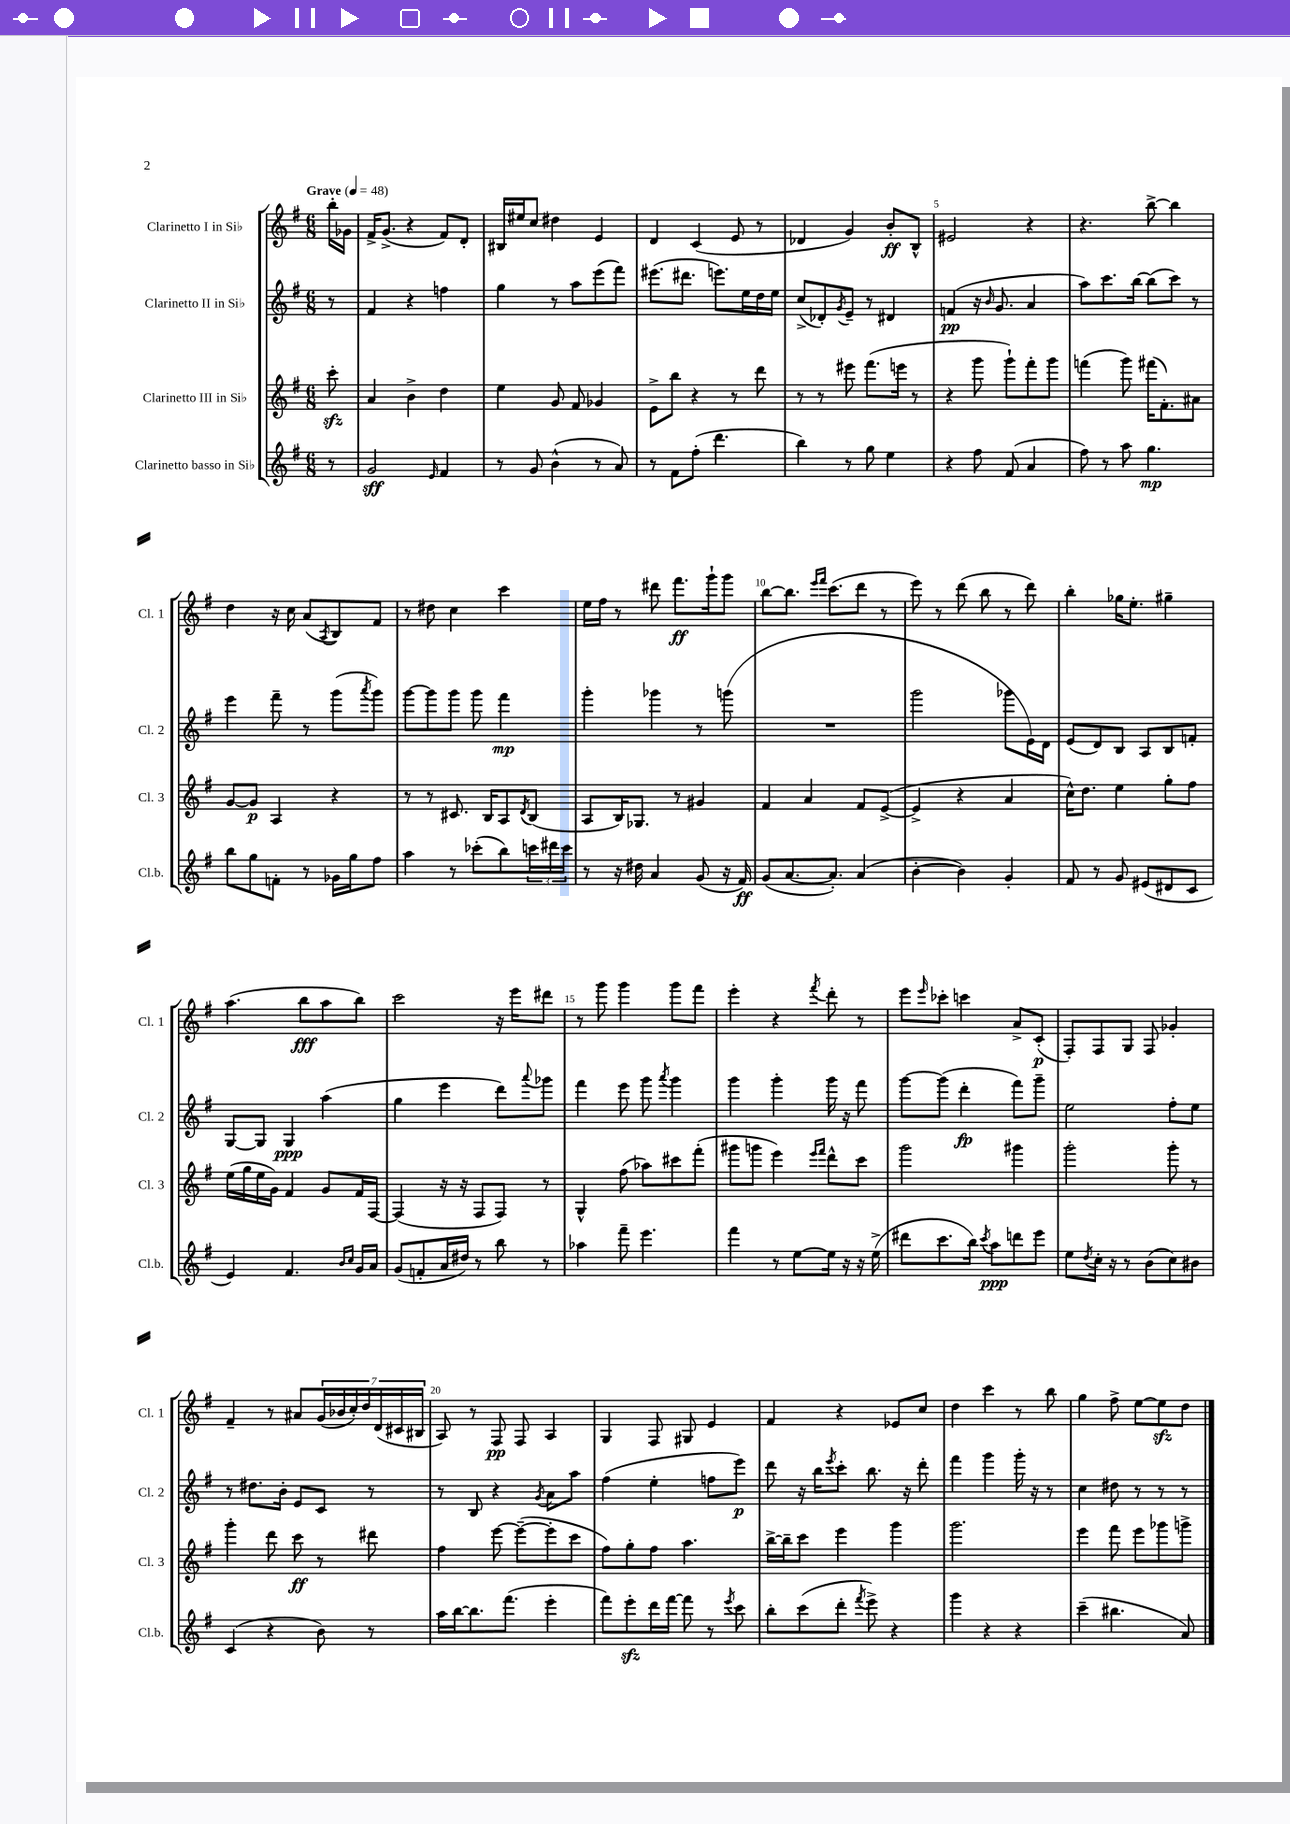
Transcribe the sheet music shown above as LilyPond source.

<<
\new StaffGroup <<
\new Staff = "s0" \with { instrumentName = "Clarinetto I in Sib" shortInstrumentName = "Cl. 1" } {
    \clef treble \key g \major \numericTimeSignature \time 6/8 \partial 8 \tempo "Grave" 4 = 48
    b''16-. ges'16 |
    fis'16-> g'8.->( r4 fis'8) d'8-. |
    bis16 eis''16 c''8 dis''4 e'4 |
    d'4 c'4( e'8 r8 |
    des'4 g'4) b'8-.\ff b8-^ |
    eis'2 r4 |
    r4. b''8~-> b''4 |
    d''4 r16 c''16 a'8( \acciaccatura { a8 } b8) fis'8 |
    r8 dis''8 c''4 c'''4 |
    e''16 fis''16 r8 dis'''8 fis'''8.\ff g'''16-! g'''8 |
    b''8~ b''8. \grace { e'''16 fis'''16 } c'''8.( d'''8 r8 |
    e'''8) r8 d'''8( b''8 r8 d'''8) |
    b''4-. ges''16 e''8.-. gis''4-- |
    a''4.( b''8\fff a''8 b''8) |
    c'''2 r16 e'''16 dis'''8 |
    r8 g'''8 g'''4 g'''8 fis'''8 |
    e'''4-. r4 \acciaccatura { fis'''8 } d'''8-. r8 |
    e'''8 \grace { e'''16 } ces'''8-. c'''4 a'8-> c'8-.\p( |
    fis8-.) fis8 g8 fis8 ges'4-. |
    fis'4-- r8 ais'8 \tuplet 7/4 { g'16( bes'16 c''16-.) d''16 d'16( cis'16 bis16 } |
    a8) r8 fis8\pp fis8 a4 |
    g4 fis8 gis8 e'4 |
    fis'4 r4 ees'8 c''8 |
    d''4 c'''4 r8 b''8 |
    g''4 fis''8-> e''8~ e''8\sfz d''8 \bar "|." |
}
\new Staff = "s1" \with { instrumentName = "Clarinetto II in Sib" shortInstrumentName = "Cl. 2" } {
    \clef treble \key g \major \numericTimeSignature \time 6/8 \partial 8
    r8 |
    fis'4 r4 f''4 |
    g''4 r8 a''8 e'''8( fis'''8) |
    eis'''8.( dis'''8. e'''8.) e''16 d''16 e''16 |
    c''8->( des'8-.) \acciaccatura { g'8 } e'8-- r8 dis'4 |
    f'4\pp( r16 \grace { b'16 } g'8. a'4 |
    a''8) c'''8. b''16~ b''8( c'''8) r8 |
    e'''4 fis'''8-- r8 g'''8( \acciaccatura { a'''8 } g'''8) |
    g'''8~ g'''8 g'''8 g'''8 fis'''4\mp |
    g'''4-. ges'''4 r8 g'''8( |
    R2. |
    g'''2 ges'''8 e'16) d'16 |
    e'8( d'8) b8 a8 b8 f'8-. |
    g8~ g8 g4\ppp a''4( |
    g''4 e'''4 d'''8) \appoggiatura { a'''8 } ges'''8 |
    fis'''4 e'''8 g'''8 \acciaccatura { a'''8 } g'''4 |
    g'''4 g'''4-. g'''16 r16 fis'''8 |
    g'''8~ g'''8( d'''4-.\fp fis'''8) g'''8-- |
    e''2 fis''8-. e''8 |
    r8 dis''8. b'16-. e'8 c'8 r8 |
    r8 b8 r4 \acciaccatura { g'8 } a'8 a''8 |
    fis''4( e''4-. f''8 e'''8\p) |
    d'''8 r16 b''16 \acciaccatura { e'''8 } c'''8-. b''8. r16 d'''8-. |
    fis'''4 g'''4 g'''16-. r16 r8 |
    c''4 dis''8 r8 r8 r8 \bar "|." |
}
\new Staff = "s2" \with { instrumentName = "Clarinetto III in Sib" shortInstrumentName = "Cl. 3" } {
    \clef treble \key g \major \numericTimeSignature \time 6/8 \partial 8
    c'''8-.\sfz |
    a'4 b'4-> d''4 |
    e''4 g'8 fis'8 ges'4 |
    e'8-> b''8 r4 r8 d'''8 |
    r8 r8 eis'''8 fis'''8.( e'''16 r8 |
    r4 g'''8 g'''8-!) fis'''8-. g'''8 |
    f'''4( g'''8) fis'''16( fis'8.-.) ais'8 |
    g'8~ g'8\p a4 r4 |
    r8 r8 cis'8. b16 a8 \acciaccatura { d'8 } b8( |
    a8 b16) ges8. r8 gis'4 |
    fis'4 a'4 fis'8 e'8~->( |
    e'4-> r4 a'4 |
    c''16-^) d''8. e''4 g''8-. fis''8 |
    e''16( g''16 e''16 g'16) fis'4 g'8 fis'16 fis16~ |
    fis4( r16 r16 fis8 fis8) r8 |
    g4-^ fis''8( aes''8) cis'''8 fis'''8-.( |
    gis'''8 g'''8 e'''4) \grace { e'''16 fis'''16 } d'''8-^ c'''8 |
    g'''2 gis'''4 |
    g'''2-. g'''8-. r8 |
    g'''4-. d'''8 c'''8\ff r8 dis'''8 |
    fis''4 e'''8~ e'''8~--( e'''8-. c'''8 |
    fis''8) g''8-. fis''8 a''4. |
    b''16~-> b''16-- c'''8 e'''4 g'''4 |
    g'''2. |
    e'''4 fis'''8 e'''8 ges'''8 g'''8-> \bar "|." |
}
\new Staff = "s3" \with { instrumentName = "Clarinetto basso in Sib" shortInstrumentName = "Cl.b." } {
    \clef treble \key g \major \numericTimeSignature \time 6/8 \partial 8
    r8 |
    g'2\sff \grace { e'16 } fis'4 |
    r8 g'8 b'4-^( r8 a'8) |
    r8 fis'8 fis''8-.( d'''4. |
    b''4) r8 g''8 e''4 |
    r4 fis''8 fis'8( a'4 |
    fis''8) r8 a''8 g''4.\mp |
    b''8 g''8 f'8-. r8 ges'16 g''16 fis''8 |
    a''4 r8 ces'''8-.( b''8) \tuplet 3/2 { c'''16 dis'''16 c'''16 } |
    r8 r16 dis''16 a'4 g'8( r16 fis'16\ff) |
    g'8( a'8.~ a'8.-.) a'4( |
    b'4~-. b'4) g'4-. |
    fis'8 r8 g'8 eis'8( dis'8 c'8 |
    e'4) fis'4. \grace { b'16 c''16 } g'16 a'16 |
    g'8( f'8-. a'16 dis''16) r8 b''8 r8 |
    aes''4 fis'''8-- e'''4. |
    fis'''4 r8 e''8~ e''16 r16 r16 e''16->( |
    dis'''8 c'''8. b''16) \acciaccatura { c'''8 } a''8\ppp d'''8 e'''8 |
    e''8 \acciaccatura { d''8 } c''16-. r16 r8 b'8( c''8) bis'8 |
    c'4( r4 b'8) r8 |
    a''16 b''16~ b''8. fis'''8.( e'''4-. |
    fis'''8) e'''8-.\sfz d'''16 fis'''16~ fis'''8 r8 \acciaccatura { e'''8 } c'''8 |
    b''8-. c'''8( d'''8-. \acciaccatura { fis'''8 } e'''8->) r4 |
    g'''4 r4 r4 |
    c'''4--( bis''4. a'8) \bar "|." |
}
>>
>>
\layout { \context { \Score \override BarNumber.break-visibility = ##(#f #t #t) barNumberVisibility = #(every-nth-bar-number-visible 5) } }
